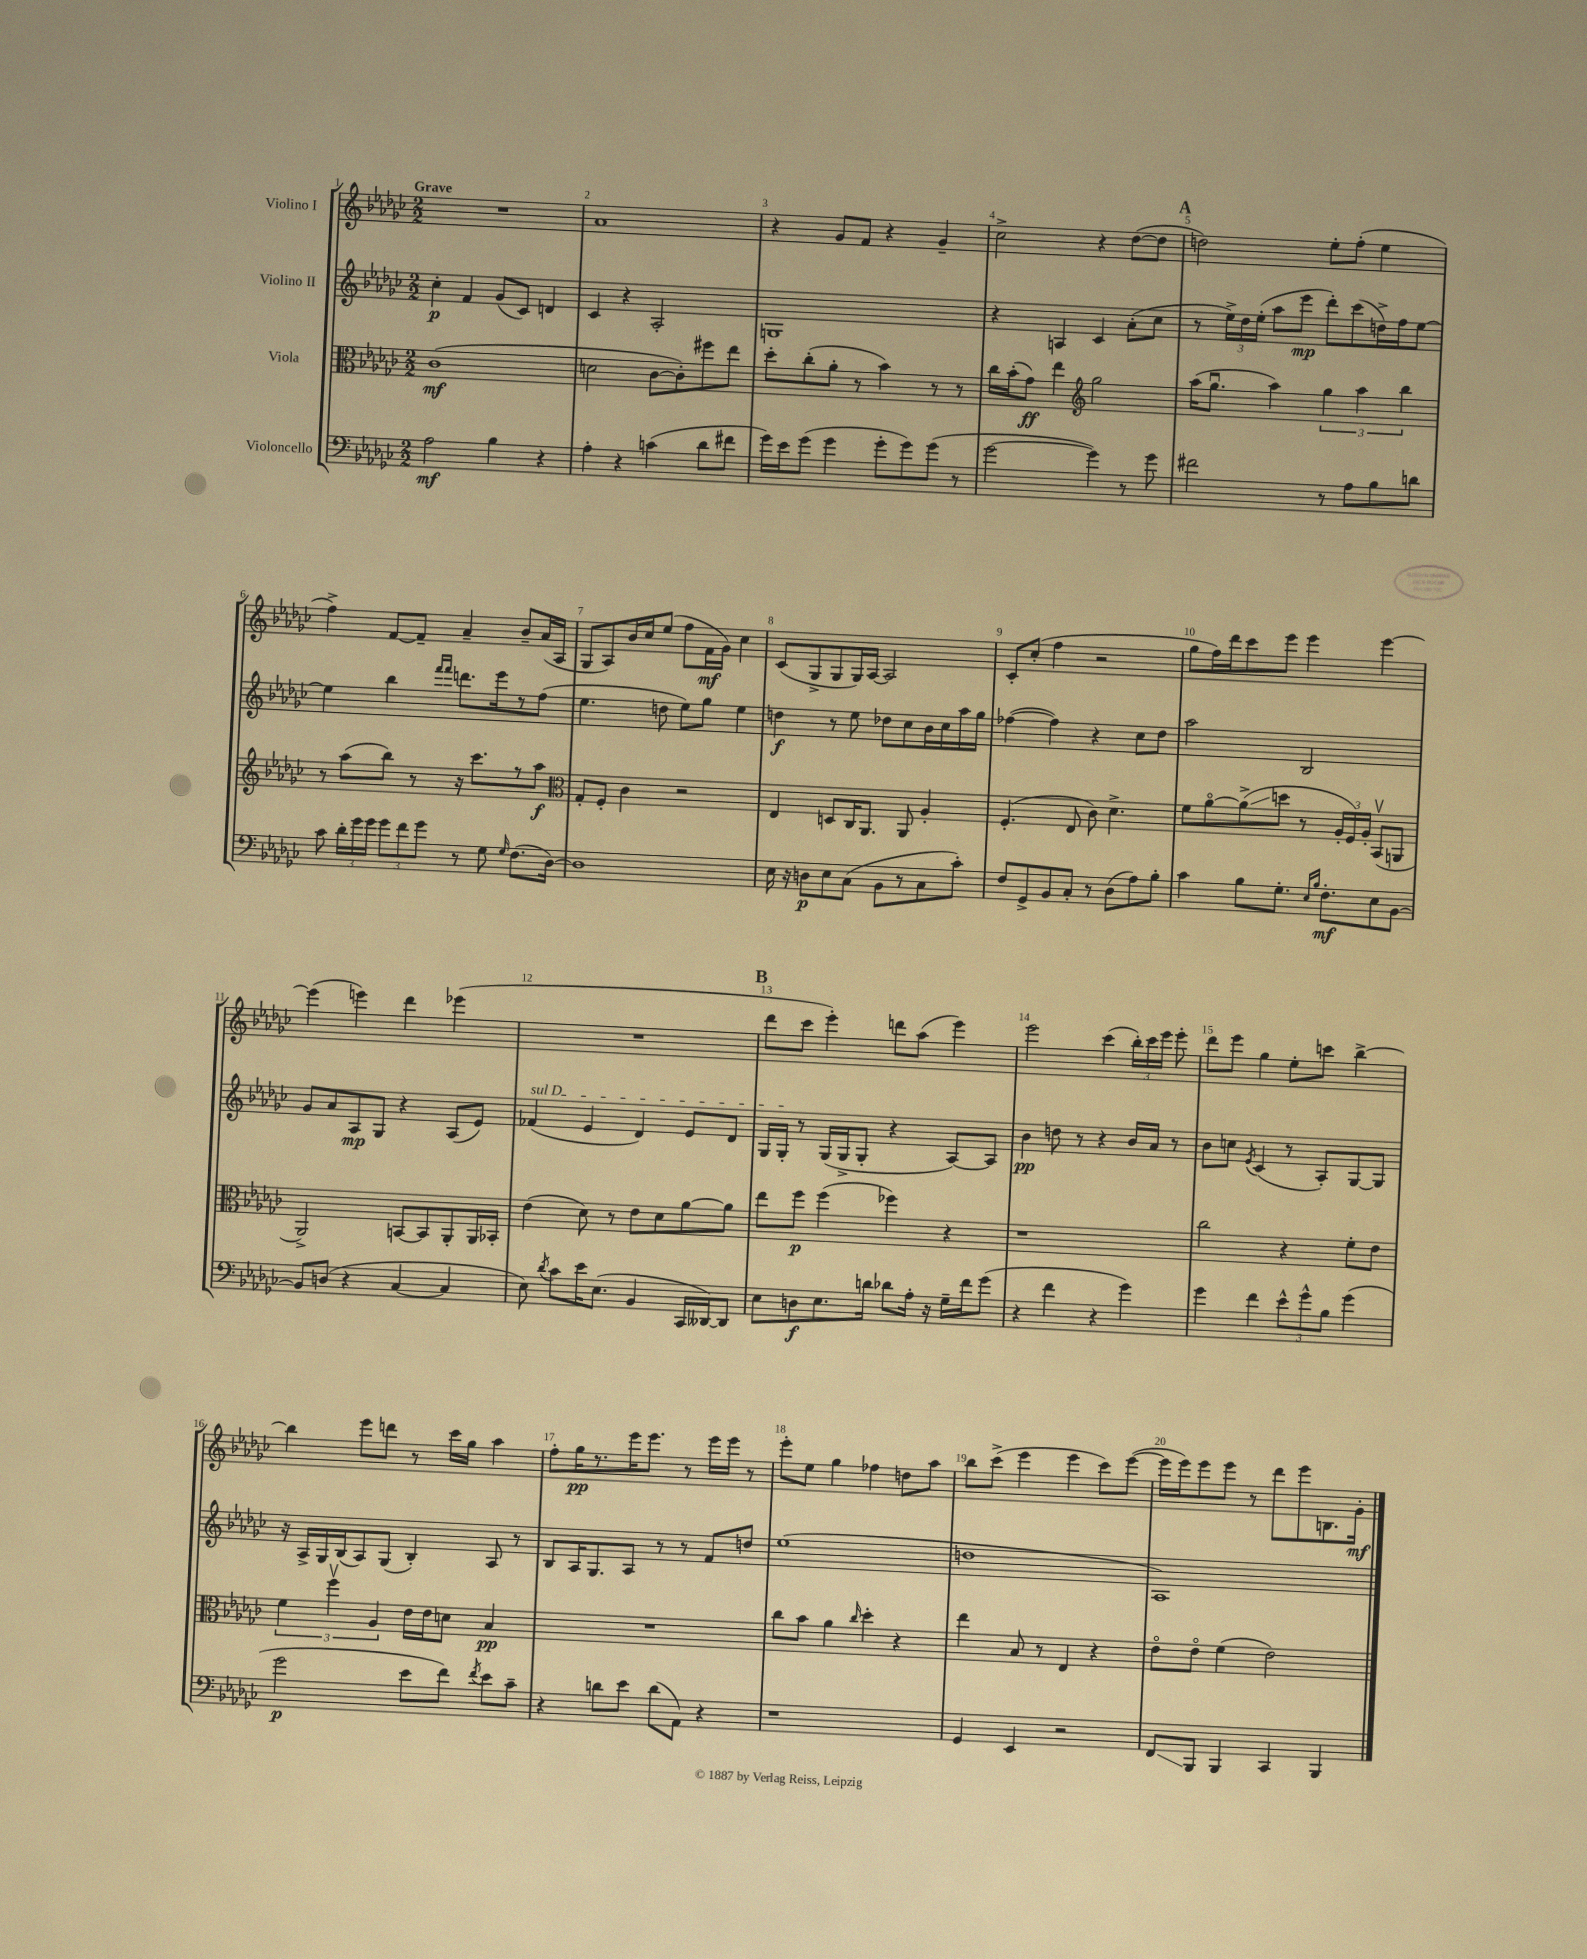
<<
\new StaffGroup <<
\new Staff = "s0" \with { instrumentName = "Violino I" } {
    \clef treble \key ges \major \numericTimeSignature \time 2/2 \tempo "Grave"
    \autoBeamOff R1 |
    aes'1 |
    r4 ges'8[ f'8] r4 ges'4-- |
    ces''2-> r4 des''8[~( des''8] |
    \mark \markup { \bold "A" } d''2) ees''8[-. f''8]-.( ees''4 |
    f''4->) f'8[~ f'8]-- aes'4-- bes'8[-- aes'16( aes16] |
    ges8[ aes8) bes'16 ces''16 ees''8]( f''8[ f'16\mf ges'16]) ces''4 |
    ces'8[( ges8-> ges8 ges16) aes16]~ aes2 |
    ces'8[-. ces''8]-.( f''4 r2 |
    ges''8[ f''16) des'''16 ces'''8 ees'''8] ees'''4 ees'''4~ |
    ees'''4( e'''4) des'''4 ees'''4( |
    R1 |
    \mark \markup { \bold "B" } des'''8[ ces'''8] ees'''4-.) d'''8[ aes''8]( ees'''4) |
    ees'''2 ces'''4( \tuplet 3/2 { bes''16[-.) ces'''16 ees'''16] } ees'''8-. |
    des'''8[ ees'''8] ges''4 ees''8[-. c'''8] bes''4~-> |
    bes''4 ees'''8[ d'''8] r8 ces'''16[ ges''16] aes''4 |
    f''8[-. ges''16\pp r8. ees'''16 ees'''8.] r8 ees'''16[ ees'''16] r8 |
    ees'''8[-. ees''8] ges''4 fes''4 d''8[ aes''8] |
    bes''8[ ces'''8]->( ees'''4 ees'''4 ces'''8[) ees'''8]~( |
    ees'''16[ ees'''16) ees'''8 ees'''8] r8 des'''8[ ees'''8 b8. ges'16]-.\mf \bar "|." |
}
\new Staff = "s1" \with { instrumentName = "Violino II" } {
    \clef treble \key ges \major \numericTimeSignature \time 2/2
    \autoBeamOff ces''4-.\p f'4 ges'8[( ces'8]) d'4 |
    ces'4 r4 aes2-. |
    g1 |
    r4 a4 ces'4 aes'8[-.( ces''8] |
    \mark \markup { \bold "A" } r8 \tuplet 3/2 { ees''16[->) des''16 ees''16]-.( } aes''8[ ees'''8]\mp des'''8[-.) ces'''8( d''16->) f''16 ees''8]~ |
    ees''4 bes''4 \grace { f'''16[ f'''16] } d'''8.[ ees'''16 r8 f''8]( |
    ees''4. d''8 ees''8[) ges''8] ees''4 |
    d''4\f r8 ees''8 des''8[ ces''8 bes'16 ces''16 aes''16 ges''16] |
    fes''4~( fes''4) r4 ces''8[ des''8] |
    aes''2 bes2 |
    ges'8[ aes'8 aes8\mp ges8] r4 aes8[( ees'8]) |
    \once \override TextSpanner.bound-details.left.text = \markup { \italic "sul D" } fes'4\startTextSpan( ees'4 des'4) ees'8[ des'8] |
    \mark \markup { \bold "B" } ges16[ ges16]-.\stopTextSpan r8 ges16[( ges16-> ges8]-. r4 aes8[~) aes8] |
    bes'4\pp d''8 r8 r4 bes'16[ aes'16] r8 |
    bes'8[ c''8] \acciaccatura { ees'8 } ces'4( r8 aes8[-.) ges8~ ges8] |
    r16 aes16[-> ges16 bes16( aes8) ges8]( bes4-.) aes8 r8 |
    bes8[ aes16 ges8. aes8] r8 r8 f'8[ d''8] |
    ees''1( |
    d''1 |
    aes1) \bar "|." |
}
\new Staff = "s2" \with { instrumentName = "Viola" } {
    \clef alto \key ges \major \numericTimeSignature \time 2/2
    \autoBeamOff ces'1\mf( |
    d'2 ces'8[~ ces'8-.) fis''8 ees''8] |
    des''8[-. ces''8-.( aes'8]-. r8 bes'4) r8 r8 |
    ces''16[ bes'16-.( ges'8]\ff) ees''4 \clef treble ges''2 |
    \mark \markup { \bold "A" } aes''16[( ges''8.]\downbow aes''4) \tuplet 3/2 { ges''4 aes''4 bes''4 } |
    r8 aes''8[( bes''8]) r8 r16 ces'''8.[ r8 aes''8]\f |
    \clef alto ges8[-. f8]-. ces'4 r2 |
    ees4 d8[ ces16 aes,8.] aes,8 aes4-. |
    f4.-.( ees8 ces'8) des'4.-> |
    f'8[ aes'8~\flageolet aes'8->\glissando( d''8] r8 \tuplet 3/2 { aes16[-. f16) aes16]-. } bes,8[\upbow( a,8] |
    aes,2->) b,8[~ b,8 aes,8-. aes,16 bes,16]-. |
    ees'4( des'8) r8 ees'8[ des'8 aes'8~ aes'8] |
    \mark \markup { \bold "B" } ees''8[ f''8]\p f''4( fes''4) r4 |
    r1 |
    ces''2 r4 f'8[-. ees'8] |
    \tuplet 3/2 { f'4 f''4\upbow aes4 } ees'16[ ees'16 d'8] bes4\pp |
    R1 |
    ces''8[ bes'8] aes'4 \grace { ces''16 } des''4-. r4 |
    ees''4 bes8 r8 ees4 r4 |
    ees'8[\flageolet ees'8]\flageolet f'4( ees'2) \bar "|." |
}
\new Staff = "s3" \with { instrumentName = "Violoncello" } {
    \clef bass \key ges \major \numericTimeSignature \time 2/2
    \autoBeamOff aes2\mf bes4 r4 |
    aes4-. r4 c'4( des'8[ fis'8] |
    ges'16[) ees'16 ges'8]( ges'4 ges'8[-. ges'8) ges'8]( r8 |
    ges'2~ ges'4) r8 ges'8 |
    \mark \markup { \bold "A" } fis'2 r8 aes8[ bes8 d'8] |
    ces'8 \tuplet 3/2 { des'16[-. ges'16 ges'16] } \tuplet 3/2 { ges'8[ f'8 ges'8] } r8 ges8 \grace { ges16 } f8.[( des16]~) |
    des1 |
    ees16 r16 d8[\p ees8 ces8]( bes,8[ r8 ces8 ces'8]-.) |
    f8[ ges,8-> bes,8 ces8]-. r8 des8[( aes8) bes8]-. |
    ces'4 bes8[ ges8.]-. \grace { ees16[ bes16] } f8.[-.\mf ees8 bes,8]~ |
    bes,8[ d8]( r4 ces4~ ces4 |
    ees8) \acciaccatura { des'8 } ces'8[ ees'16 ees8.]( bes,4 ces,16[ deses,16~) deses,8] |
    \mark \markup { \bold "B" } ees8[ d8\f ees8. d'16] des'8[ aes16]-. r16 ges16[-- f'16 ges'8]( |
    r4 f'4 r4 ges'4) |
    ges'4 f'4 \tuplet 3/2 { ees'8[-^ ges'8-^ bes8] } ges'4( |
    ges'2\p ees'8[ f'8]) \acciaccatura { f'8 } ees'8[ ces'8]-- |
    r4 d'8[ ees'8] d'8[( aes,8]) r4 |
    r1 |
    ges,4 ees,4 r2 |
    f,8[\glissando bes,,8] bes,,4 ces,4 bes,,4 \bar "|." |
}
>>
>>
\layout { \context { \Score \override BarNumber.break-visibility = ##(#f #t #t) barNumberVisibility = #all-bar-numbers-visible } }
